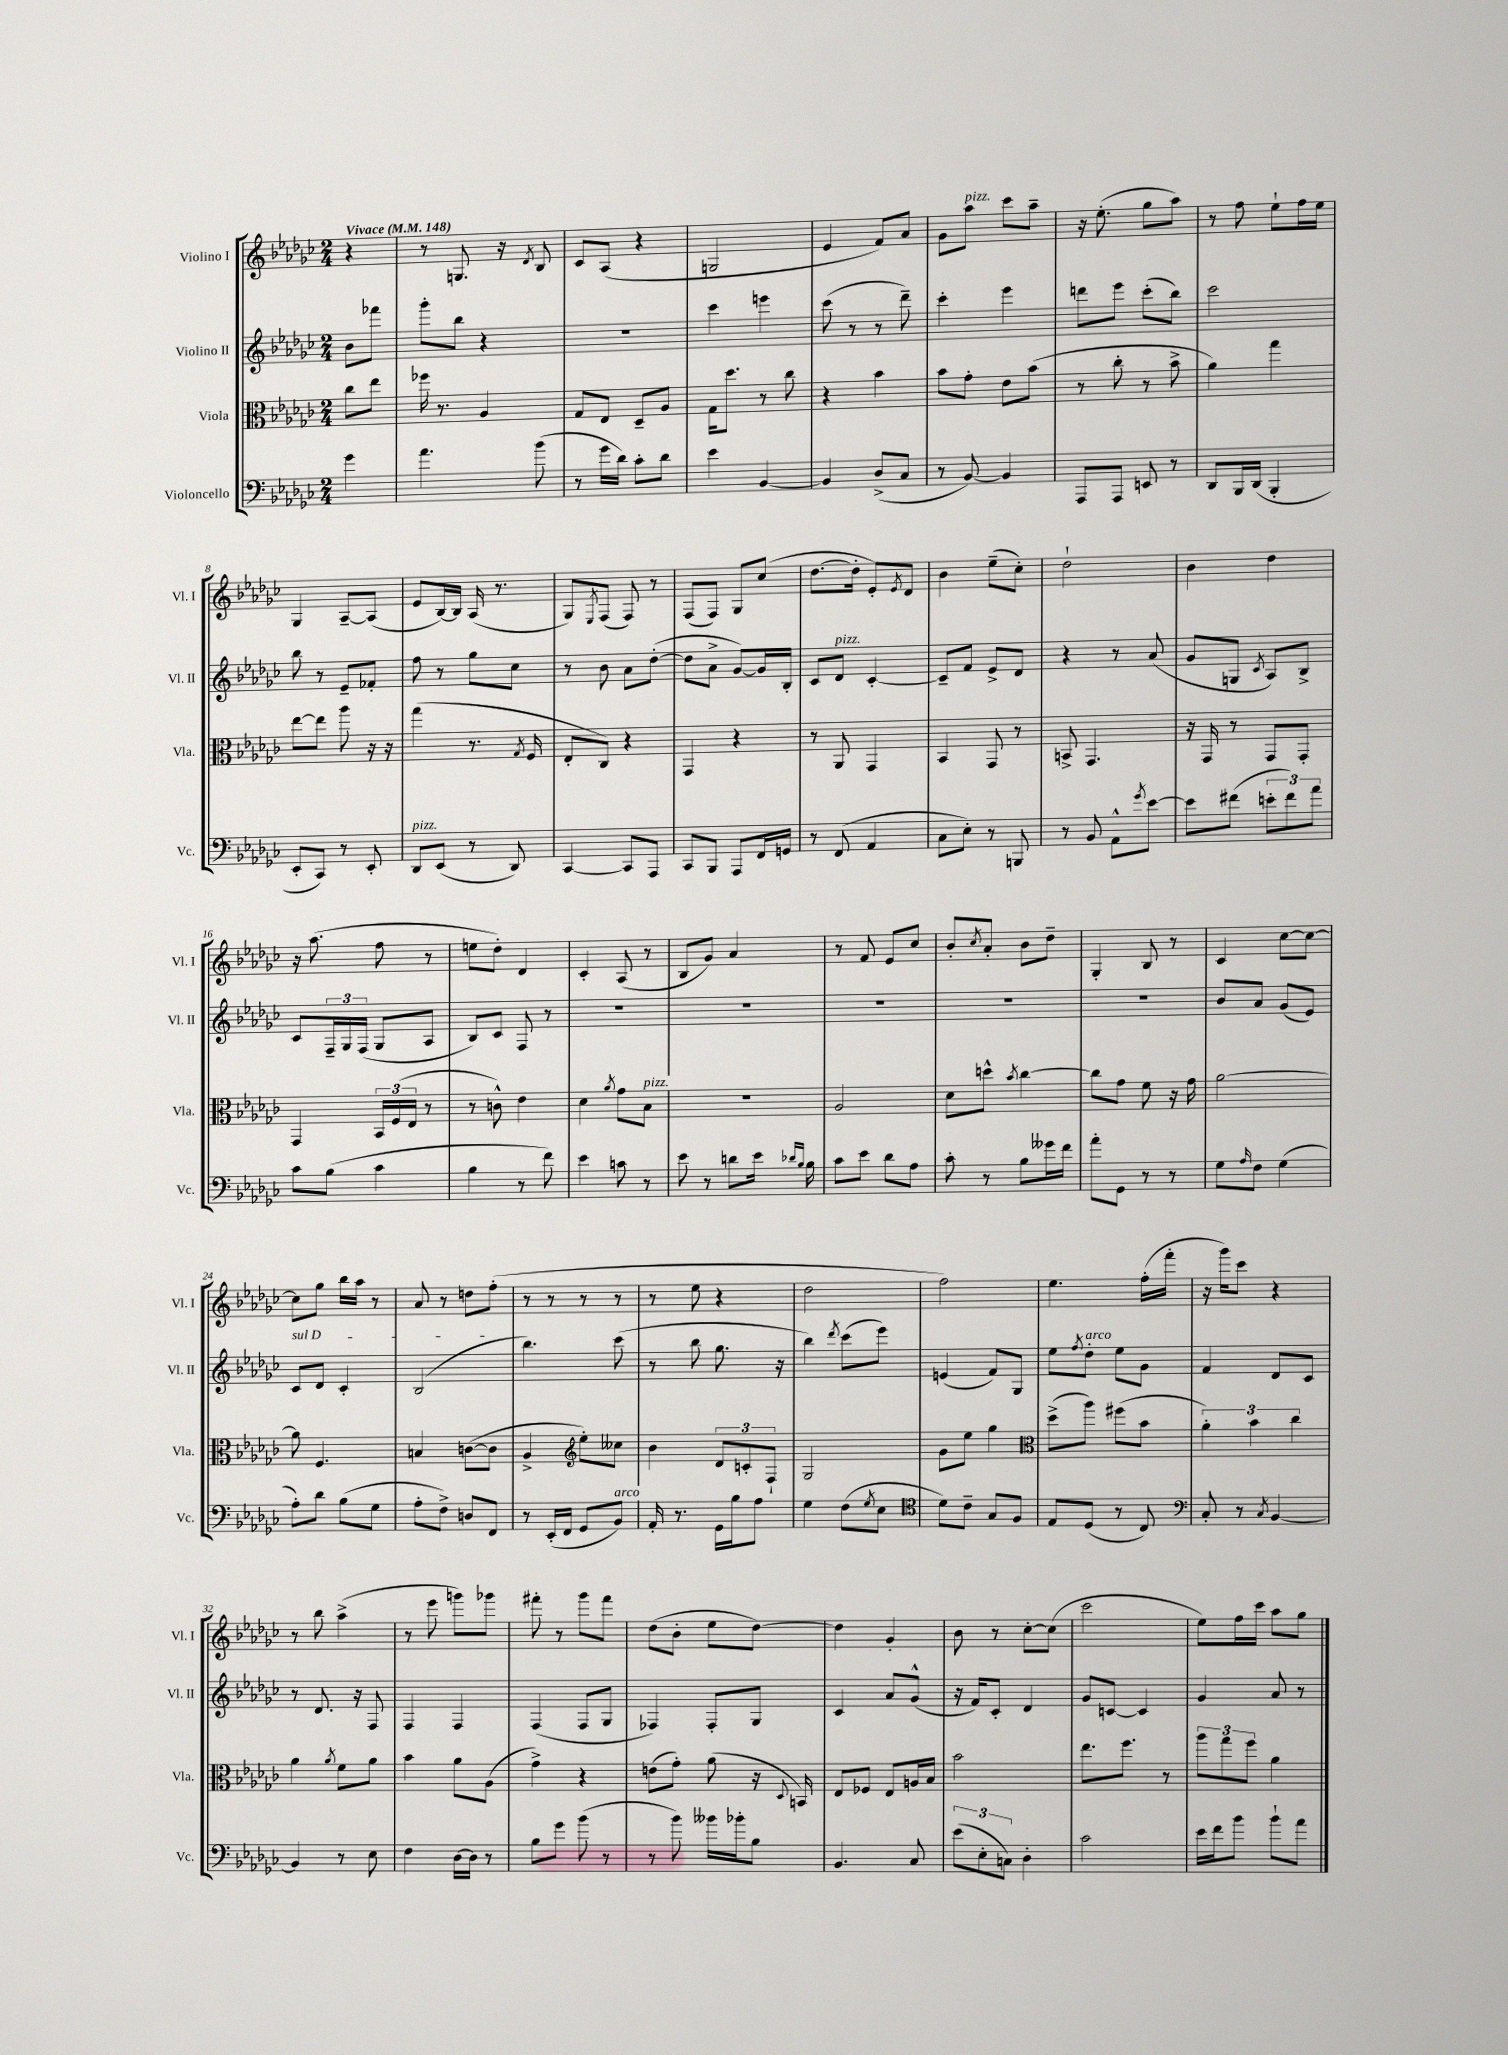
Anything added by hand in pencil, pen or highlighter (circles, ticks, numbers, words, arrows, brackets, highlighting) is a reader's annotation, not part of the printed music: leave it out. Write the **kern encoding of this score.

**kern	**kern	**kern	**kern
*part4	*part3	*part2	*part1
*staff4	*staff3	*staff2	*staff1
*I"Violoncello	*I"Viola	*I"Violino II	*I"Violino I
*I'Vc.	*I'Vla.	*I'Vl. II	*I'Vl. I
*clefF4	*clefC3	*clefG2	*clefG2
*k[b-e-a-d-g-c-]	*k[b-e-a-d-g-c-]	*k[b-e-a-d-g-c-]	*k[b-e-a-d-g-c-]
*M2/4	*M2/4	*M2/4	*M2/4
*MM148	*MM148	*MM148	*MM148
=	=	=	=
!	!	!	!LO:TX:a:B:t=Vivace
4g-\	8cc-\L	8b-\L	4r
.	8ee-\J	8fff-X\J	.
=1	=1	=1	=1
4.a-\	16ff-X\	8ggg-'\L	8r
.	8.r	.	.
.	.	8bb-\J	8.Gn/
.	4A-/	4r	.
.	.	.	16r
.	.	.	8qd-/
(8b-\	.	.	8B-/
=2	=2	=2	=2
8r	8G-/L	2r	8c-/L
16g-\LL	8E-/J	.	(8A-/J
16d-\JJ)	.	.	.
8c-'\L	8D-~/L	.	4r
8d-\J	8A-/J	.	.
=3	=3	=3	=3
4e-\	16G-\KL	4ccc-\	2Gn/
.	8.dd-\J	.	.
[4BB-/	8r	4eeen\	.
.	8cc-\	.	.
=4	=4	=4	=4
4BB-/]	4r	(8ccc-\	4e-/
.	.	8r	.
(8D-^/L	4b-\	8r	8f/L)
8C-/J	.	8ddd-~\)	8a-/J
=5	=5	=5	=5
8r	8b-\L	4ccc-'\	8g-\L
!	!	!	!LO:TX:a:i:t=pizz.
[8BB-/)	8g-'\J	.	8aa-\J
4BB-/]	8e-\L	4eee-\	8ccc-\L
.	(8b-\J	.	8aa-~\J
=6	=6	=6	=6
8AAA-/L	8r	8dddn\L	16r
.	.	.	(8.ee-'\
8AAA-/J	8cc-'\	8eee-\J	.
8EEn/	8r	(8ccc-'\L	8gg-\L
8r	8b-^\	8bb-\J)	8aa-\J)
=7	=7	=7	=7
8DD-/L	4a-\)	2ccc-\	8r
16BBB-/L	.	.	8ff\
(16DD-/JJ	.	.	.
4BBB-'/	4gg-\	.	8ee-`\L
.	.	.	16ff\L
.	.	.	16ee-\JJ
!!LO:LB:g=z
=8	=8	=8	=8
8EE-'/L	[8ee-\L	8bb-\	4G-/
8CC-/J)	8ee-\J]	8r	.
8r	8aa-\	8e-~/L	[8A-~/L
8EE-'/	16r	8f-X'/J	(8A-/J]
.	16r	.	.
=9	=9	=9	=9
!LO:TX:a:i:t=pizz.	!	!	!
8DD-/L	(4gg-\	8ff\	8e-/L
(8EE-/J	.	8r	[16B-/L)
.	.	.	16B-/JJ]
8r	8.r	8gg-\L	(16A-/
.	.	.	8.r
8DD-/)	.	8cc-\J	.
.	8qG-/	.	.
.	16F/	.	.
=10	=10	=10	=10
[4CC-/	8E-'/L	8r	8G-/L)
.	.	.	8qE-/
.	8C-/J)	8b-\	(8F/J
8CC-/L]	4r	8a-\L	8F/)
8AAA-/J	.	([8dd-'\J	8r
=11	=11	=11	=11
8CC-/L	4GG-/	8dd-\L]	(8F/L
8BBB-/J	.	8a-^\J	8F/J)
8AAA-/L	4r	[8g-/L)	8G-/L
16FF/L	.	16g-/L]	(8cc-/J
16GGn/JJ	.	16B-'/JJ	.
=12	=12	=12	=12
8r	8r	8c-/L	[8.dd-\L
!	!	!LO:TX:a:i:t=pizz.	!
(8FF/	8AA-/	8d-/J	.
.	.	.	16dd-'\Jk]
4AA-/	4GG-/	[4c-'/	8e-'/L)
.	.	.	8qe-/
.	.	.	8d-/J
=13	=13	=13	=13
8C-\L	4BB-/	8c-~/L]	4b-\
8E-'\J)	.	8f/J	.
8r	8GG-/	8e-^/L	(8ee-~\L
8BBBn/	8r	8d-/J	8cc-'\J)
=14	=14	=14	=14
8r	8BBn^/	4r	2dd-`\
8BB-/	4.GG-/	.	.
8AA-^^\L	.	8r	.
8qg-/	.	.	.
[8e-\J	.	(8a-/	.
=15	=15	=15	=15
8e-\L]	16r	8g-/L	4b-\
.	16GG-/	.	.
(8f#X\J	8r	8Gn/J	.
.	.	8qc-/	.
12en'\L	8GG-/L	8A-/L)	4dd-\
12f#\)	.	.	.
.	8GG-'/J	8B-^/J	.
12a-\J	.	.	.
!!LO:LB:g=z
=16	=16	=16	=16
8c-\L	4GG-/	8c-/L	16r
.	.	.	(8.aa-\
(8B-\J	.	24F~/L	.
.	.	24G-/	.
.	.	(24F/JJ	.
4c-\	24BB-/LL	8G-/L	8ff\
.	(24F/	.	.
.	24E-/JJ	.	.
.	8r	8A-/J	8r
=17	=17	=17	=17
4B-\	8r	8B-/L)	8een\L
.	8cn^^\)	8c-/J	8dd-'\J)
8r	4e-\	8F/	4d-/
8f\)	.	8r	.
=18	=18	=18	=18
4e-\	4d-\	2r	4c-'/
.	8qa-/	.	.
8cn\	8g-\L	.	(8A-/
!	!LO:TX:a:i:t=pizz.	!	!
8r	8B-\J	.	8r
=19	=19	=19	=19
8e-\	2r	2r	8B-/L
8r	.	.	8g-/J)
8dn\L	.	.	4a-/
16e-\Jk	.	.	.
16qqd-X/LL	.	.	.
16qqB-/JJ	.	.	.
16B-\	.	.	.
=20	=20	=20	=20
8c-\L	2A-/	2r	8r
8e-\J	.	.	8f/
8d-\L	.	.	8e-/L
8A-\J	.	.	8cc-/J
=21	=21	=21	=21
8c-'\	8d-\L	2r	8b-'/L
.	.	.	8qcc-/
8r	8ddn^^\J	.	8a-'/J
.	8qb-/	.	.
8B-\L	[4cc-\	.	8b-\L
16g--X\L	.	.	8dd-~\J
16f\JJ	.	.	.
=22	=22	=22	=22
8a-'\L	8cc-\L]	2r	4G-'/
8GG-\J	8g-\J	.	.
8r	8f\	.	8B-/
8r	16r	.	8r
.	16g-\	.	.
=23	=23	=23	=23
8G-\L	[2a-\	8b-/L	4c-/
16qqA-/	.	.	.
8F\J	.	8a-/J	.
(4G-\	.	(8g-/L	[8cc-\L
.	.	8e-/J)	8cc-\J_
!!LO:LB:g=z
=24	=24	=24	=24
!	!	!LO:TX:a:i:t=sul D	!
8A-'\L)	8a-\]	8c-/L	8cc-\L]
8d-\J	4.F/	8d-/J	8gg-\J
(8B-\L	.	4c-'/	16bb-\LL
.	.	.	16aa-\JJ
8G-\J	.	.	8r
=25	=25	=25	=25
8A-'\L	4Bn/	(2B-/	8a-/
8F^\J)	.	.	8r
8Dn/L	([8cn\L	.	8ddn\L
8FF/J	8c\J]	.	(8ff'\J
=26	=26	=26	=26
8r	4A-^/	4.bb-\)	8r
(16EE-'/LL	.	.	8r
16FF/JJ	.	.	.
*	*clefG2	*	*
8GG-/L	8ee-'\L)	.	8r
!LO:TX:a:i:t=arco	!	!	!
8BB-/J)	8cc--X\J	(8ccc-\	8r
=27	=27	=27	=27
16AA-'/	4b-\	8r	8r
8.r	.	.	.
.	.	8bb-\	8ee-\
16GG-\LL	12d-/L	8.gg-\	4r
16B-\J	.	.	.
.	12cn'/	.	.
8A-\J	.	.	.
.	12F`/J	.	.
.	.	16r	.
=28	=28	=28	=28
4G-\	2G-/	4bb-\)	2dd-\
.	.	8qddd-/	.
(8F\L	.	(8ccc-\L	.
8qG-/	.	.	.
8E-\J	.	8eee-\J)	.
=29	=29	=29	=29
*clefC4	*	*	*
8d-\L)	8g-\L	(4en/	2ff\)
8c-~\J	8ee-\J	.	.
8G-/L	4gg-\	8f/L)	.
8F/J	.	8G-/J	.
=30	=30	=30	=30
*	*clefC3	*	*
8E-/L	(8dd-^\L	8ee-\L	4.ee-\
.	.	8qff/	.
!	!	!LO:TX:a:i:t=arco	!
(8D-/J	8aa-\J)	8dd-'\J	.
8r	(8ff#X\L	8ee-\L	.
8C-/)	8b-\J	8g-\J	(16ff'\LL
.	.	.	16fff'\JJ
=31	=31	=31	=31
*clefF4	*	*	*
8C-'/	6a-'\)	4f/	16r
.	.	.	16ggg-\KL)
8r	.	.	8ccc-\J
.	6b-\	.	.
8qC-/	.	.	.
[4BB-/	.	8d-/L	4r
.	6cc-\	.	.
.	.	8c-/J	.
!!LO:LB:g=z
=32	=32	=32	=32
4BB-/]	4a-\	8r	8r
.	.	8.d-/	8bb-\
.	8qa-/	.	.
8r	8f\L	.	(4aa-^\
.	.	16r	.
8E-\	8a-\J	8F/	.
=33	=33	=33	=33
4F\	4b-\	4F/	8r
.	.	.	8eee-\
[16D-\LL	8a-\L	4F/	8gggn\L)
16D-\JJ]	.	.	.
8r	(8A-\J	.	8ggg-X\J
=34	=34	=34	=34
8B-\L	4g-^\)	(4F/	8fff#X'\
8g-\J	.	.	8r
(8b-\	4r	8F/L	8ggg-\L
8r	.	8G-/J	8fff#\J
=35	=35	=35	=35
8r	(8en\L	4F-X/)	(8dd-\L
8b-\)	8g-'\J)	.	8b-'\J
16b--X\LL	(8a-\	8F-'/L	8ee-\L
16b-X'\J	.	.	.
8B-\J	16r	8G-/J	[8dd-\J)
.	8qqD-/	.	.
.	16BBn/)	.	.
=36	=36	=36	=36
4.BB-/	8E-/L	4c-/	4dd-\]
.	8F-X/J	.	.
.	8E-/L	8a-/L	4g-'/
8C-/	16An/L	(8g-^^/J	.
.	16B-/JJ	.	.
=37	=37	=37	=37
(12e-\L	2b-\	16r	8b-\
.	.	16f/KL)	.
12E-'\	.	.	.
.	.	8c-'/J	8r
12Cn\J)	.	.	.
4D-'\	.	4d-/	[8cc-'\L
.	.	.	(8cc-\J]
=38	=38	=38	=38
2c-\	8.ee-\L	8g-/L	2ccc-\
.	.	[8cn/J	.
.	8.ff\J	.	.
.	.	4c/]	.
.	8r	.	.
=39	=39	=39	=39
16e-\LL	12aa-\L	4g-/	8ee-\L)
16f\J	.	.	.
.	12gg-\	.	.
8b-\J	.	.	16ff\L
.	12ff\J	.	.
.	.	.	16ccc-\JJ
8b-`\L	4a-\	8a-/	8aa-\L
8a-\J	.	8r	8gg-\J
==	==	==	==
*-	*-	*-	*-
